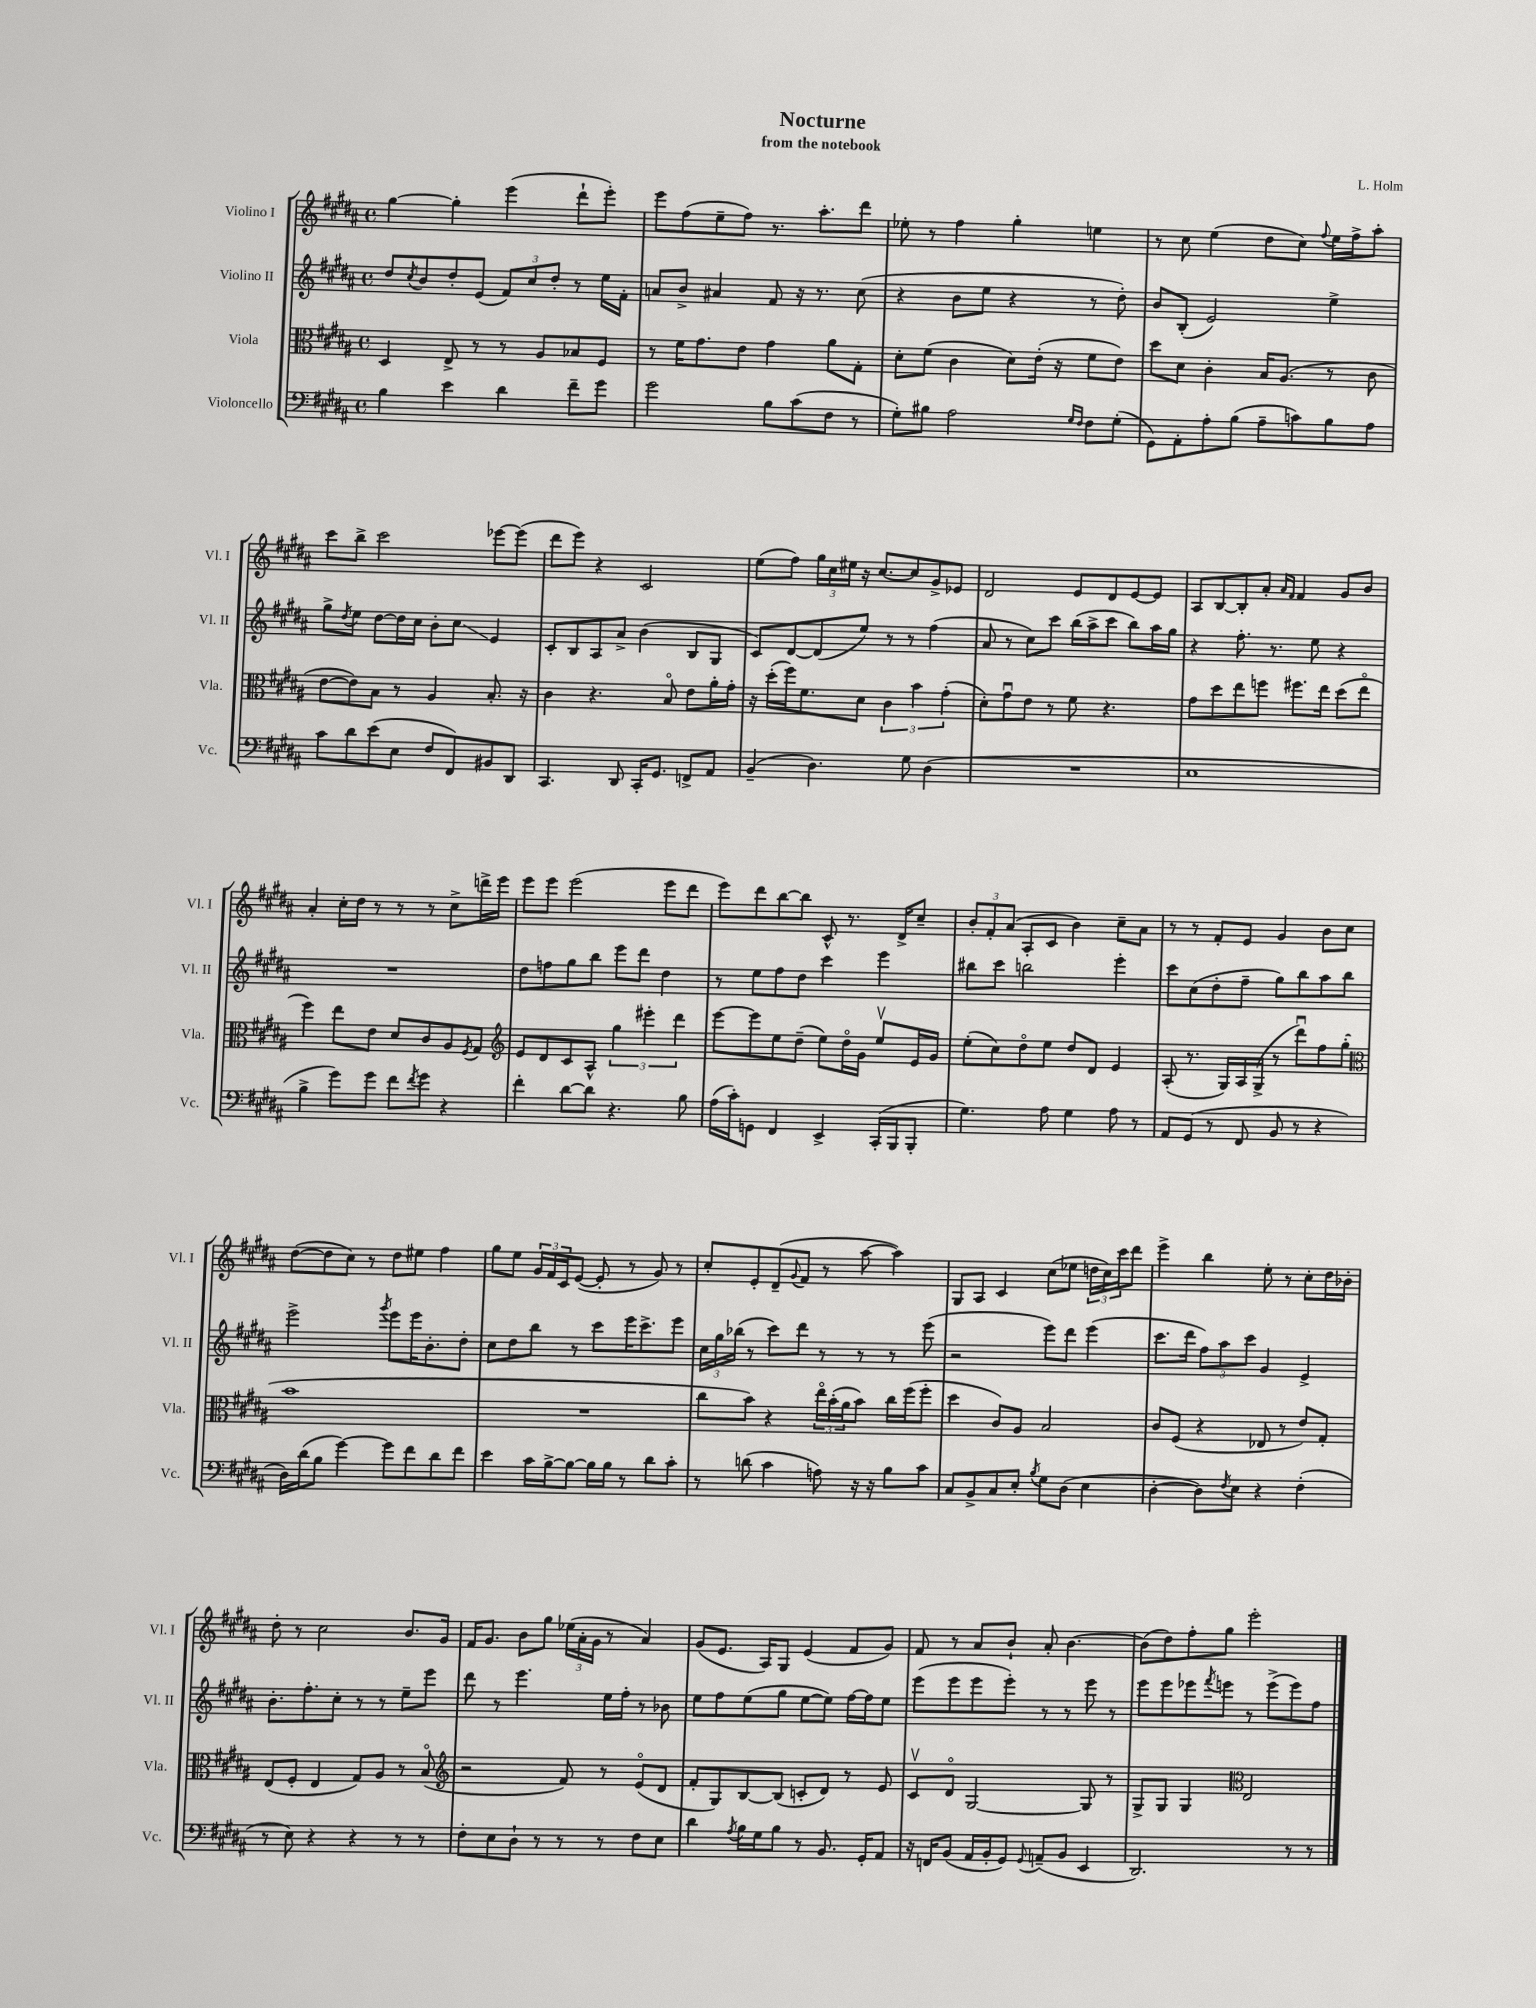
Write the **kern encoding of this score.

**kern	**kern	**kern	**kern
*staff4	*staff3	*staff2	*staff1
*clefF4	*clefC3	*clefG2	*clefG2
*k[f#c#g#d#a#]	*k[f#c#g#d#a#]	*k[f#c#g#d#a#]	*k[f#c#g#d#a#]
*M4/4	*M4/4	*M4/4	*M4/4
*met(c)	*met(c)	*met(c)	*met(c)
4B	4D#	8dd#	[4gg#
.	.	8qcc#	.
.	.	8b	.
4e	8E^	8dd#'	4gg#']
.	8r	(8e	.
4d#	8r	12f#)	(4eee
.	.	12cc#	.
.	8A#	.	.
.	.	12dd#'	.
8f#~	8B-	8r	8ddd#`
8g#	8F#	16ee	8eee')
.	.	16f#'	.
=	=	=	=
2g#	8r	8a	8eee
.	16f#	8b^	(8ff#
.	8.g#	.	.
.	.	4a#	8ee~
.	8e	.	8ff#)
8B	4g#	8f#	8.r
(8c#	.	16r	.
.	.	8.r	8.aa#'
8F#	8a#	.	.
8r	8G#'	(8cc#	8ddd#
=	=	=	=
8G#')	8d#'	4r	8ee-'
8B#	(8f#	.	8r
2A#	4c#	8b	4ff#
.	.	8ee	.
.	8d#)	4r	4gg#'
.	(16e'	.	.
.	16r	.	.
16qqG#	.	.	.
16qqF#	.	.	.
8F#	8f#	8r	4ee
(8G#'	8e)	8dd#')	.
=	=	=	=
8GG#)	8dd#	8b	8r
8AA#'	8d#	(8B'	8cc#
8A#'	4c#'	2e)	(4ee
(8B	.	.	.
8A#~	16B	.	8dd#
.	(8.A#	.	.
8c)	.	.	8cc#)
.	.	.	8qqff#
8B	8r	4ee^	16ee
.	.	.	16ff#^
8A#	8c#	.	8aa#'
=	=	=	=
8c#	[8e	8gg#^	8ccc#
.	.	8qdd#	.
8d#	8e])	8ee	8bb^
(8e	8B	[8dd#	2ccc#
8E	8r	16dd#]	.
.	.	16cc#	.
8F#	4A#	8b'	.
8FF#)	.	8cc#	.
8BB#	8.B'	4e	[8eee-
8DD#	.	.	(8eee-]
.	16r	.	.
=	=	=	=
4.CC#	4c#	8c#'	8ddd#
.	.	8B	8eee)
.	4.r	8A#	4r
8DD#	.	8a#^	.
16CC#'	.	(4b	2c#
8.GG#	.	.	.
.	8Bo	.	.
8FF^	8e	8B	.
8AA#	16a#'	8G#	.
.	16g#'	.	.
=	=	=	=
(4BB~	16r	8c#)	(8ee
.	(16dd#'	.	.
.	16ff#)	[8d#	8ff#)
.	8.f#	.	.
4.D#)	.	(8d#]	24gg#
.	.	.	24cc#
.	.	.	24ee#
.	8d#	8ee)	16r
.	.	.	[8.cc#
.	6c#	8r	.
8G#	.	8r	8cc#]
.	6b	.	.
(4D#	.	(4ff#	8g#^
.	(6g#'	.	.
.	.	.	8e-
=	=	=	=
1r	8d#')	8a#	2d#
.	8g#u	8r	.
.	8e	8cc#)	.
.	8r	8ccc#	.
.	8f#	(16bb	8e
.	.	16aa#^	.
.	4.r	8ccc#	8d#
.	.	8bb)	[8e
.	.	16aa#	8e]
.	.	16gg#	.
=	=	=	=
1E	8g#	4r	8A#
.	8dd#	.	[8B
.	8ee	8.ff#'	8B']
.	8ff	.	8a#'
.	.	8.r	.
.	.	.	16qqa#
.	.	.	16qqf#
.	8.ff#	.	4f#
.	.	8ee	.
.	16ee	.	.
.	(8dd#	4r	8g#
.	8eeo	.	8b
=	=	=	=
4B^	4ff#)	1r	4a#'
8g#)	8ee	.	16cc#'
.	.	.	16dd#
8g#	8e	.	8r
8f#	8d#	.	8r
8qf#	.	.	.
8g#	8c#	.	8r
4r	8A#	.	8cc#^
.	8qF#	.	.
.	8G#	.	16ddd^
.	.	.	16eee
=	=	=	=
*	*clefG2	*	*
4f#'	8e	8dd#	8eee
.	8d#	8ff	8eee
[8d#	8c#	8gg#	(2eee
8d#]	8A#^^	8bb	.
4.r	6gg#	8eee	.
.	.	8ddd#	.
.	6eee#'	.	.
.	.	4dd#	8eee
.	6ddd#	.	.
8B	.	.	8ddd#
=	=	=	=
(16A#	[8eee	8r	8eee)
16c#')	.	.	.
8GG	8eee]	8ee	8ddd#
4FF#	8ee	8ff#	[8bb
.	(8dd#~	8dd#	8bb]
4EE^	8ee)	4ccc#	8c#^^
.	16dd#o	.	8.r
.	16g#	.	.
(16CC#'	8eev	4eee	.
16BBB	.	.	16d#^
8BBB'	16e	.	8cc#~
.	16g#	.	.
=	=	=	=
4.G#)	(8ee'	8bb#	12b'
.	.	.	12f#'
.	8cc#)	8ccc#	.
.	.	.	(12a#
.	8dd#o	2bb	8A#'
8A#	8ee	.	8c#
4G#	8dd#	.	4b)
.	8d#	.	.
8A#	4e	4eee'	8cc#~
8r	.	.	8a#
=	=	=	=
8AA#	(8A#'	8ccc#	8r
(8GG#	8.r	(8cc#	8r
8r	.	8dd#'	8f#'
.	16G#)	.	.
8FF#	16A#	8ff#~	8e
.	(16G#^	.	.
8BB	8r	8gg#)	4g#
8r	8ddd#u)	8bb	.
4r	8ff#	8aa#	8b
.	(8gg#'	8bb	8cc#
=	=	=	=
*	*clefC3	*	*
16D#)	1b	2eee^	([8dd#
(16d#	.	.	.
8B	.	.	8dd#]
[4g#)	.	.	8cc#)
.	.	.	8r
.	.	8qggg#	.
8g#]	.	8eee	8dd#
8f#	.	16eee	8ee#
.	.	8.b'	.
8d#	.	.	4ff#
8f#	.	8dd#'	.
=	=	=	=
4e	1r	8cc#	8gg#
.	.	8dd#	8ee
16c#	.	8bb	24g#
.	.	.	24f#
[16B^	.	.	.
.	.	.	24c#
8B_	.	8r	([8e
16B]	.	8ccc#	8e']
16B	.	.	.
8r	.	16eee	8r
.	.	8.ccc#^	.
8d#	.	.	8g#)
8c#'	.	8eee	8r
=	=	=	=
8r	8cc#	24cc#	8cc#'
.	.	24gg#	.
.	.	(24bb-	.
(8d	8b)	8r	8e'
4c#	4r	8ccc#)	(8d#~
.	.	.	8qqg#
.	.	8ddd#	8f#
8A)	24eeo	8r	8r
.	(24b'	.	.
.	24a#	.	.
16r	8b)	8r	[8aa#
16r	.	.	.
8B	16cc#	8r	4aa#])
.	(16ff#	.	.
8c#	8ff#'	(8eee	.
=	=	=	=
8C#	4dd#	2r	8G#
8BB^	.	.	8A#
8C#	8c#)	.	4c#
8E'	8A#	.	.
8qB	.	.	.
8G#	2B	8eee)	(8cc#
(8D#	.	8ddd#	8ee-
4E	.	(4eee	24dd
.	.	.	24cc#)
.	.	.	24ccc#
.	.	.	8ddd#
=	=	=	=
[4D#'	8c#	8.ccc#	4eee^
.	(8F#	.	.
.	.	16ddd#	.
8D#])	4r	12ff#)	4bb
.	.	12aa#	.
8qF#	.	.	.
8E	.	.	.
.	.	12ccc#	.
4r	8E-	4g#	8ee'
.	8r	.	8r
(4F#'	8e)	4e^	8cc#'
.	8G#'	.	16dd#
.	.	.	16b-'
=	=	=	=
8r	(8E	8.b'	8dd#'
8E)	8F#'	.	8r
.	.	8.ff#'	.
4r	4E	.	2cc#
.	.	8cc#'	.
4r	8G#)	8r	.
.	8A#	8r	.
8r	8r	8ee~	8.b
8r	(8Bo	8eee	.
.	.	.	16g#
=	=	=	=
*	*clefG2	*	*
8F#'	2r	8ddd#	16f#
.	.	.	8.g#
8E	.	8r	.
8D#`	.	4.eee	8b
8r	.	.	8gg#
8r	8f#)	.	(24ee-
.	.	.	24a#'
.	.	.	24g#
8r	8r	16ee	8r
.	.	16ff#'	.
8F#	(8eo	8r	4a#)
8E	8d#	8b-	.
=	=	=	=
4d#	8f#'	8ee	(8g#
.	8G#)	8ff#	8.e
8qA#	.	.	.
16B	[8B	(8ee	.
16G#	.	.	16A#)
8B	(8B]	8gg#	8G#
8r	8c'	[8ee	(4e
8.BB	8d#)	8ee])	.
.	8r	[16ff#	8f#
16GG#'	.	16ff#]	.
8AA#	8e	8ee	8g#)
=	=	=	=
16r	8c#v	(8eee	8f#
16FF	.	.	.
(8BB	8d#o	8eee	8r
16AA#	[2G#	8eee	8a#
16BB'	.	.	.
8GG#)	.	8eee')	8b`
8qqGG#	.	.	.
(8AA~	.	8r	8a#'
8BB	.	8r	[4.b
4EE	8G#]	8eee	.
.	8r	8r	.
=	=	=	=
2.DD#)	8G#^	8eee	(8b]
.	8G#	8eee	8dd#)
.	4G#	8eee-	8ff#'
.	.	8qfff#	.
.	.	8eee	8gg#
*	*clefC3	*	*
.	2E	8r	2eee'
.	.	(8eee^	.
8r	.	8eee)	.
8r	.	8ff#	.
==	==	==	==
*-	*-	*-	*-
